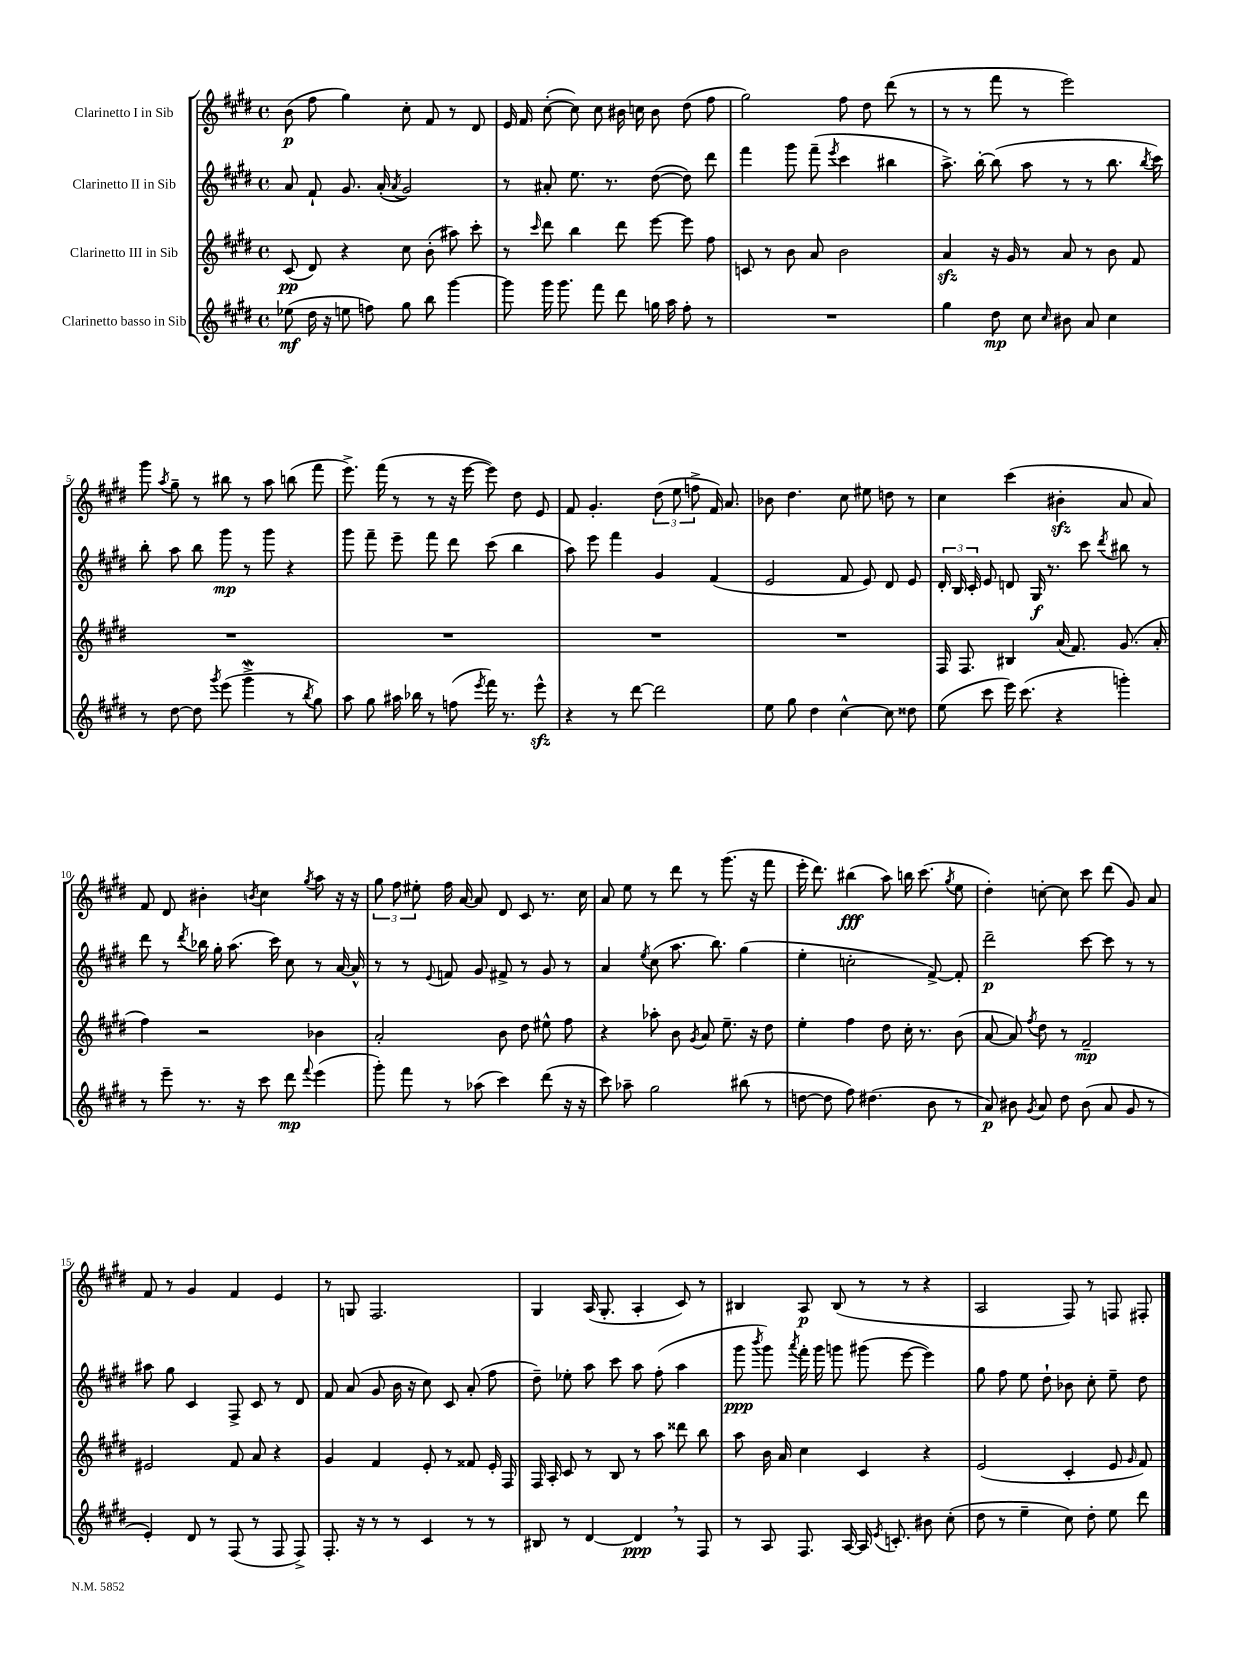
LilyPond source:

<<
\new StaffGroup <<
\new Staff = "s0" \with { instrumentName = "Clarinetto I in Sib" } {
    \clef treble \key e \major \defaultTimeSignature \time 4/4
    \autoBeamOff b'8\p( fis''8 gis''4) cis''8-. fis'8 r8 dis'8 |
    e'16 fis'16 cis''8~-.( cis''8) cis''8 bis'16 c''16 bis'8 dis''8( fis''8 |
    gis''2) fis''8 dis''8 dis'''8( r8 |
    r8 r8 fis'''8 r8 e'''2) |
    gis'''8 \acciaccatura { a''8 } gis''8-- r8 bis''8 r8 a''8 b''8( fis'''8 |
    e'''8.->) fis'''16( r8 r8 r16 e'''16~ e'''8) dis''8 e'8 |
    fis'8 gis'4.-. \tuplet 3/2 { dis''8( e''8 f''8-> } fis'16) a'8. |
    bes'8 dis''4. cis''8 eis''8 d''8 r8 |
    cis''4 cis'''4( bis'4-.\sfz a'8 a'8) |
    fis'8 dis'8 bis'4-. \acciaccatura { b'8 } cis''4 \acciaccatura { gis''8 } a''8 r16 r16 |
    \tuplet 3/2 { gis''8 fis''8 eis''8-. } fis''16 a'16~ a'8 dis'8 cis'8 r8. cis''16 |
    a'8 e''8 r8 dis'''8 r8 gis'''8.( r16 fis'''8 |
    e'''16-. dis'''8.) bis''4\fff( a''8) b''16 cis'''8.( \acciaccatura { gis''8 } e''8 |
    dis''4-.) c''8~-. c''8 cis'''8 dis'''8( gis'8) a'8 |
    fis'8 r8 gis'4 fis'4 e'4 |
    r8 g8 fis2. |
    gis4 a16( gis8.-. a4-. cis'8) r8 |
    bis4 a8\p bis8( r8 r8 r4 |
    a2 fis8) r8 f8 fis8-. \bar "|." |
}
\new Staff = "s1" \with { instrumentName = "Clarinetto II in Sib" } {
    \clef treble \key e \major \defaultTimeSignature \time 4/4
    \autoBeamOff a'8 fis'8-! gis'8. a'16-.( \acciaccatura { a'8 } gis'2) |
    r8 ais'8-. e''8. r8. dis''8~( dis''8) dis'''8 |
    fis'''4 gis'''8 fis'''8--( \acciaccatura { e'''8 } cis'''4 bis''4 |
    a''8.->) b''16~-. b''8( a''8 r8 r8 b''8. \acciaccatura { b''8 } cis'''16) |
    b''8-. a''8 b''8 gis'''8\mp r8 gis'''8 r4 |
    gis'''8 fis'''8-- e'''8-- fis'''8 dis'''8 cis'''8( b''4 |
    a''8) e'''8 fis'''4 gis'4 fis'4( |
    e'2 fis'8 e'8) dis'8 e'8 |
    \tuplet 3/2 { dis'16-. b16 cis'16-. } e'8 d'8 gis16\f r8. cis'''8 \acciaccatura { dis'''8 } bis''8 r8 |
    dis'''8 r8 \acciaccatura { dis'''8 } bes''16 gis''16-. a''8.( cis'''16) cis''8 r8 a'16~ a'16-^ |
    r8 r8 \appoggiatura { e'8 } f'8 gis'8 fis'8-> r8 gis'8 r8 |
    a'4 \acciaccatura { e''8 } cis''8( a''8. b''8.) gis''4( |
    e''4-. c''2-. fis'8~->) fis'8-. |
    dis'''2--\p cis'''8~ cis'''8 r8 r8 |
    ais''8 gis''8 cis'4 fis8-> cis'8 r8 dis'8 |
    fis'8 a'8( gis'8 b'16 r16 cis''8) cis'8 a'8-.( fis''8 |
    dis''8--) ees''8-. a''8 cis'''8 a''8 fis''8-.( a''4 |
    gis'''8\ppp \acciaccatura { b'''8 } gis'''8) \acciaccatura { a'''8 } fis'''16-. gis'''16 g'''8 gis'''8( e'''8~ e'''4) |
    gis''8 fis''8 e''8 dis''8-! bes'8 cis''8-. e''8-- dis''8 \bar "|." |
}
\new Staff = "s2" \with { instrumentName = "Clarinetto III in Sib" } {
    \clef treble \key e \major \defaultTimeSignature \time 4/4
    \autoBeamOff cis'8\pp( dis'8) r4 cis''8 b'8-.( ais''8) cis'''8-. |
    r8 \grace { cis'''16 } dis'''8 b''4 dis'''8 e'''8~ e'''8 fis''8 |
    c'8 r8 b'8 a'8 b'2 |
    a'4\sfz r16 gis'16 r8 a'8 r8 b'8 fis'8 |
    R1 |
    R1 |
    R1 |
    R1 |
    fis16 fis8. bis4 a'16( fis'8.) gis'8.( a'16-. |
    fis''4) r2 bes'4 |
    a'2-. b'8 dis''8 eis''8-^ fis''8 |
    r4 aes''8-. b'8 \acciaccatura { gis'8 } a'8 e''8.-- r16 dis''8 |
    e''4-. fis''4 dis''8 cis''16-. r8. b'8( |
    a'8~ a'8) \acciaccatura { fis''8 } dis''8 r8 fis'2--\mp |
    eis'2 fis'8 a'8 r4 |
    gis'4 fis'4 e'8-. r8 fisis'8 e'16-. fis16 |
    fis16 a16-. cis'8 r8 b8 r8 a''8 disis'''8 b''8 |
    a''8 b'16 a'16 cis''4 cis'4 r4 |
    e'2( cis'4-. e'8 \grace { gis'16 } fis'8) \bar "|." |
}
\new Staff = "s3" \with { instrumentName = "Clarinetto basso in Sib" } {
    \clef treble \key e \major \defaultTimeSignature \time 4/4
    \autoBeamOff ees''8\mf( dis''16 r16 e''8 f''8) gis''8 b''8 gis'''4~ |
    gis'''8 gis'''16 gis'''8. fis'''8 dis'''8 g''16 a''16 fis''8-. r8 |
    R1 |
    gis''4 dis''8\mp cis''8 \grace { cis''16 } bis'8 a'8 cis''4 |
    r8 dis''8~ dis''8 \acciaccatura { gis'''8 } e'''8( gis'''4->\mordent r8 \acciaccatura { b''8 } gis''8) |
    a''8 gis''8 ais''16 bes''16 r8 f''8( \acciaccatura { e'''8 } fis'''16) r8. e'''8-^\sfz |
    r4 r8 dis'''8~ dis'''2 |
    e''8 gis''8 dis''4 cis''4~-^ cis''8 disis''8 |
    e''8( cis'''8 e'''16) cis'''8.( r4 g'''4-.) |
    r8 e'''8-- r8. r16 cis'''8 dis'''8\mp \appoggiatura { fis'''8 } e'''4( |
    gis'''8-.) fis'''8 r8 aes''8( cis'''4) dis'''8( r16 r16 |
    cis'''8) aes''8-- gis''2 bis''8( r8 |
    d''8~ d''8 fis''8) dis''4.( b'8 r8 |
    a'8\p) bis'8 \acciaccatura { gis'8 } a'8 dis''8 bis'8( a'8 gis'8 r8 |
    e'4-.) dis'8 r8 fis8( r8 fis8 fis8->) |
    fis8.-. r16 r8 r8 cis'4 r8 r8 |
    bis8 r8 dis'4~ dis'4\ppp \breathe r8 fis8 |
    r8 a8 fis8. a16~ a16 \acciaccatura { e'8 } c'8.-. bis'8 cis''8-.( |
    dis''8 r8 e''4-- cis''8) dis''8-. e''8 dis'''8 \bar "|." |
}
>>
>>
